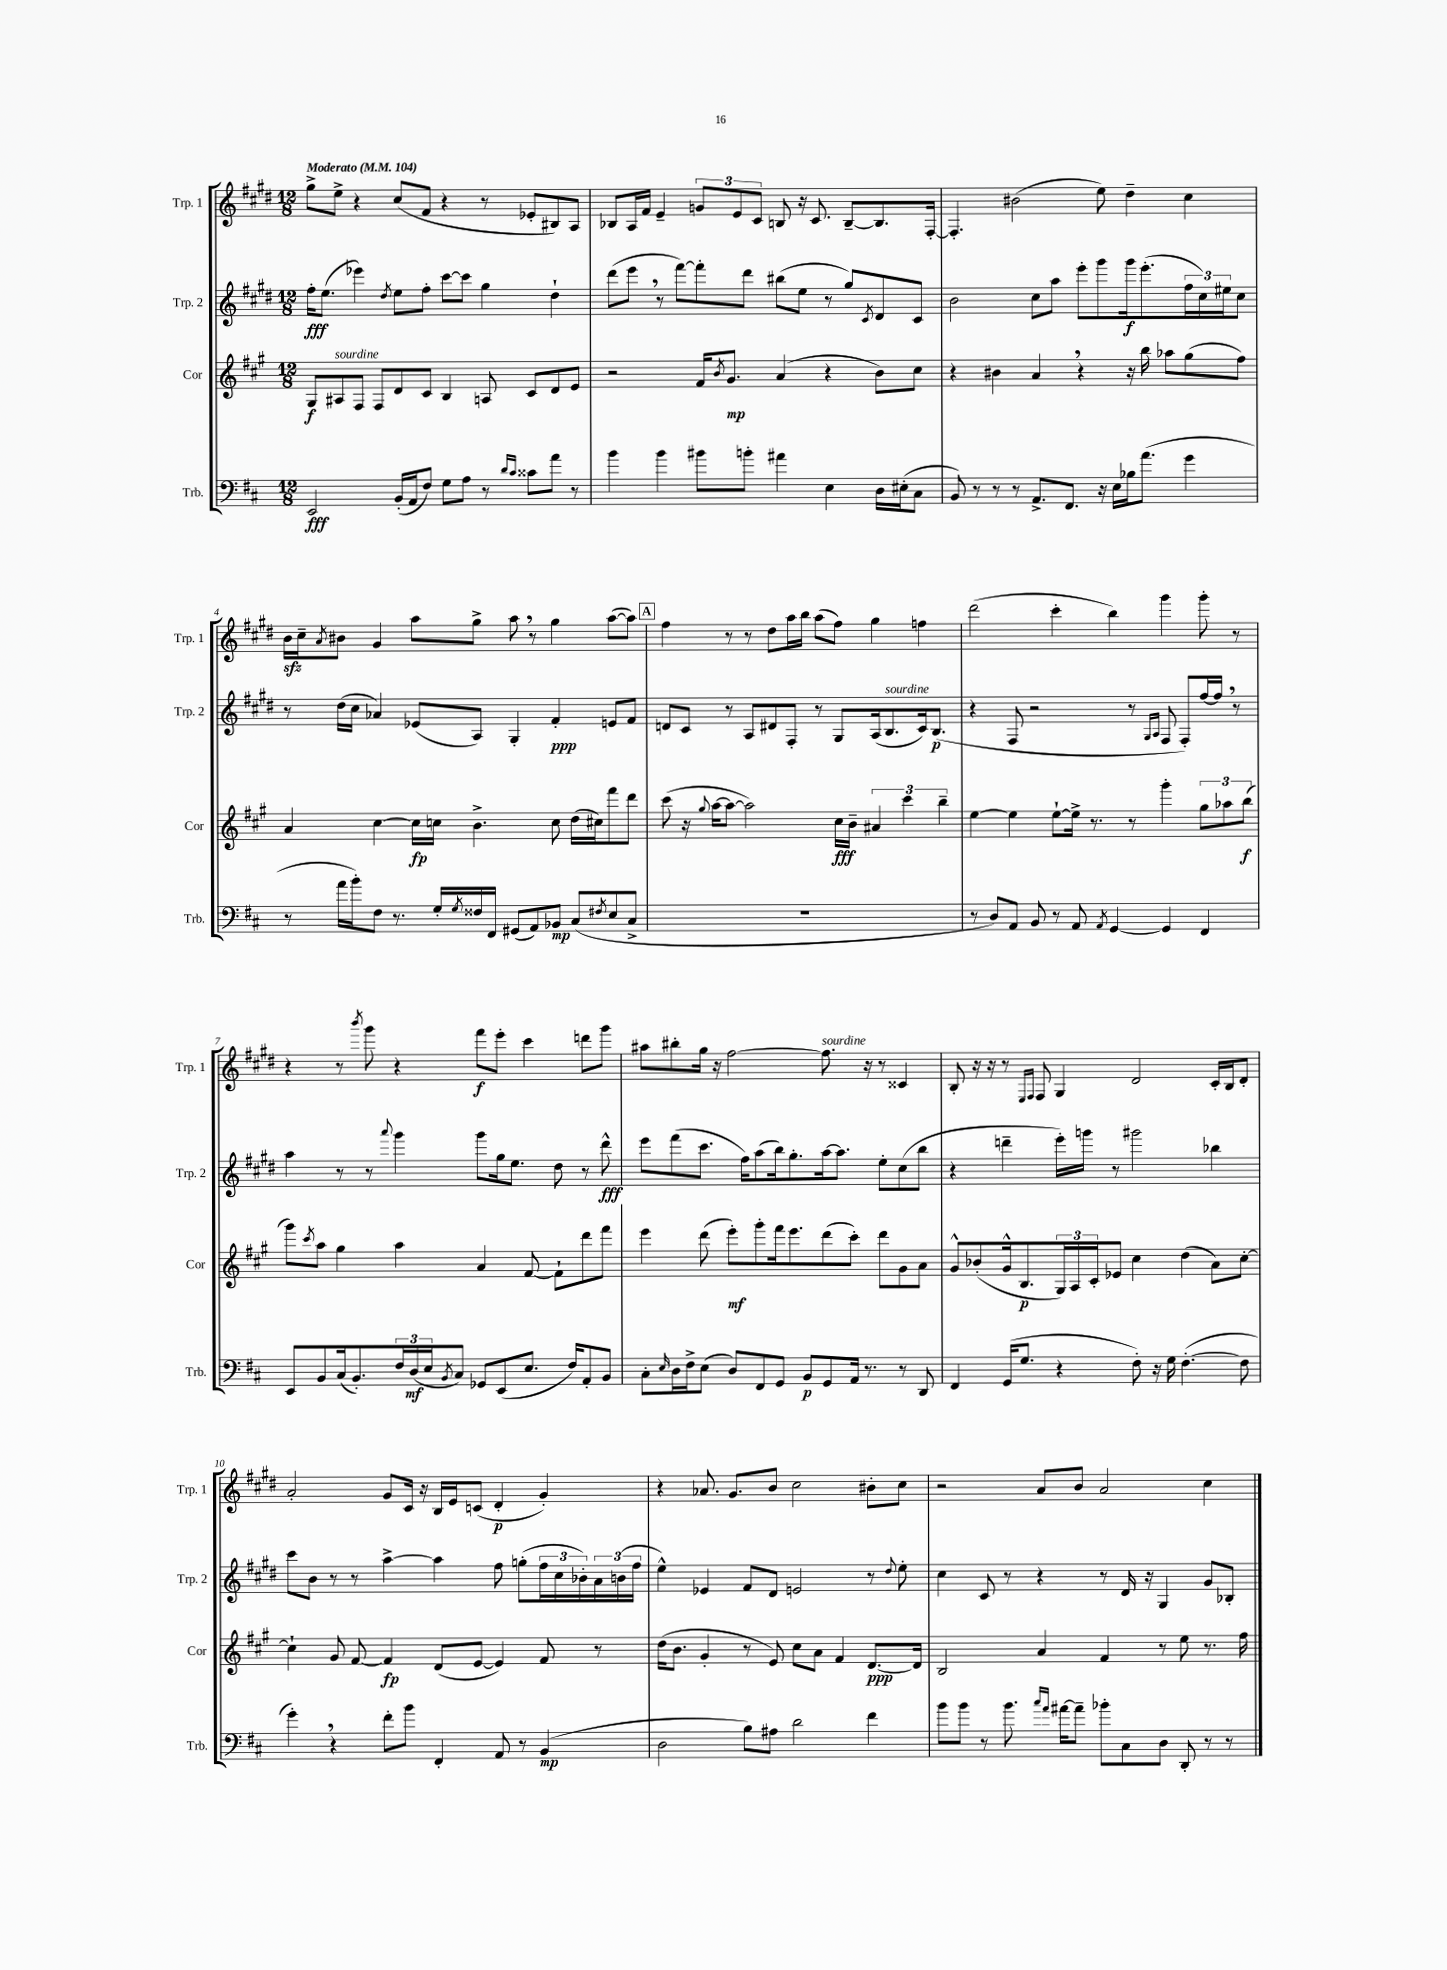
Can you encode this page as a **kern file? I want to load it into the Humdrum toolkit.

**kern	**dynam	**kern	**dynam	**kern	**dynam	**kern	**dynam
*part4	*part4	*part3	*part3	*part2	*part2	*part1	*part1
*staff4	*staff4	*staff3	*staff3	*staff2	*staff2	*staff1	*staff1
*I"Trb.	*	*I"Cor	*	*I"Trp. 2	*	*I"Trp. 1	*
*I'Trb.	*	*I'Cor	*	*I'Trp. 2	*	*I'Trp. 1	*
*clefF4	*	*clefG2	*	*clefG2	*	*clefG2	*
*k[f#c#]	*	*k[f#c#g#]	*	*k[f#c#g#d#]	*	*k[f#c#g#d#]	*
*M12/8	*	*M12/8	*	*M12/8	*	*M12/8	*
*MM104	*	*MM104	*	*MM104	*	*MM104	*
=1	=1	=1	=1	=1	=1	=1	=1
!	!	!	!	!	!	!LO:TX:a:B:t=Moderato	!
2EE/	fff	8G#/L	f	16ff#'\KL	fff	8gg#^\L	.
.	.	.	.	(8.ee\J	.	.	.
!	!	!LO:TX:a:i:t=sourdine	!	!	!	!	!
.	.	8A#X/	.	.	.	8ee^\J	.
.	.	8F#/J	.	4eee-X\)	.	4r	.
.	.	8F#/L	.	.	.	.	.
.	.	.	.	8qdd#/	.	.	.
(16BB'/LL	.	8d/	.	8ee\L	.	(8cc#/L	.
16AA/J	.	.	.	.	.	.	.
8F#/J)	.	8c#/J	.	8ff#'\J	.	8f#/J	.
8G\L	.	4B/	.	[8ccc#\L	.	4r	.
8A\J	.	.	.	8ccc#\J]	.	.	.
8r	.	8An/	.	4gg#\	.	8r	.
16qqd/LL	.	.	.	.	.	.	.
16qqc#/JJ	.	.	.	.	.	.	.
8c##X\L	.	8c#/L	.	.	.	8e-X'/L	.
8a\J	.	8d/	.	4dd#`\	.	8B#X/)	.
8r	.	8e/J	.	.	.	8A/J	.
=2	=2	=2	=2	=2	=2	=2	=2
4b\	.	2r	.	(8ddd#\L	.	8B-X/L	.
.	.	.	.	8eee,\J	.	16A/L	.
.	.	.	.	.	.	16f#/JJ	.
4b\	.	.	.	8r	.	4e~/	.
.	.	.	.	[8fff#\L)	.	.	.
8b#X\L	.	16f#/KL	.	8fff#'\]	.	12gn/L	.
.	.	8qb/	.	.	.	.	.
.	.	8.g#/J	mp	.	.	.	.
.	.	.	.	.	.	12e/	.
8bn'\J	.	.	.	8ddd#\J	.	.	.
.	.	.	.	.	.	12c#/J	.
4a#X\	.	(4a/	.	(8bb#X\L	.	8Bn/	.
.	.	.	.	8ee\J	.	16r	.
.	.	.	.	.	.	8.c#/	.
4E\	.	4r	.	8r	.	.	.
.	.	.	.	8gg#/L)	.	[8B~/L	.
.	.	.	.	8qc#/	.	.	.
16D\LL	.	8b\L)	.	8d#/	.	8.B/]	.
(16E#X'\J	.	.	.	.	.	.	.
8C#\J	.	8cc#\J	.	8c#/J	.	.	.
.	.	.	.	.	.	[16F#'/Jk	.
=3	=3	=3	=3	=3	=3	=3	=3
8BB/)	.	4r	.	2b\	.	4.F#'/]	.
8r	.	.	.	.	.	.	.
8r	.	4b#X\	.	.	.	.	.
8r	.	.	.	.	.	(2b#X\	.
8.AA^/L	.	4a,/	.	8cc#\L	.	.	.
.	.	.	.	8aa\J	.	.	.
8.FF#/J	.	.	.	.	.	.	.
.	.	4r	.	8eee'\L	.	.	.
16r	.	.	.	8ggg#\	.	8ee\)	.
16E\LL	.	.	.	.	.	.	.
16B-X\J	.	16r	.	16ggg#\k	f	4dd#~\	.
(8.a\J	.	16bb\	.	(8.eee'\	.	.	.
.	.	8aa-X\L	.	.	.	.	.
4g\	.	(8gg#\	.	24ff#\L	.	4cc#\	.
.	.	.	.	24cc#\)	.	.	.
.	.	.	.	24ee#X\J	.	.	.
.	.	8ff#\J)	.	8cc#\J	.	.	.
!!LO:LB:g=z
=4	=4	=4	=4	=4	=4	=4	=4
8r	.	4a/	.	8r	.	16bzz\LL	.
.	.	.	.	.	.	16cc#~\J	.
.	.	.	.	.	.	8qa/	.
16a\LL	.	.	.	(16dd#\LL	.	8b#X\J	.
16b'\J)	.	.	.	16cc#\JJ	.	.	.
8F#\J	.	[4cc#\	.	4a-X/)	.	4g#/	.
8.r	.	.	.	.	.	.	.
.	.	16cc#\LL]	fp	(8e-X/L	.	8aa\L	.
16G'/LL	.	16ccn\JJ	.	.	.	.	.
8qG/	.	.	.	.	.	.	.
16F##X/	.	4.b^\	.	8A/J)	.	8gg#^\J	.
16FF#/JJ	.	.	.	.	.	.	.
(8GG#X/L	.	.	.	4G#'/	.	8aa,\	.
8AA/)	.	.	.	.	.	8r	.
8BB-X/J	mp	8cc\	.	4f#'/	ppp	4gg#\	.
(8C#/L	.	(16dd\LL	.	.	.	.	.
.	.	16cc#X\J)	.	.	.	.	.
8qF#X/	.	.	.	.	.	.	.
8E/	.	8fff#\	.	8en/L	.	([8aa\L	.
8C#^/J	.	8ddd\J	.	8f#/J	.	8aa\J])	.
!!LO:REH:place=s1:t=A
=5	=5	=5	=5	=5	=5	=5	=5
1.r	.	(8ccc#\	.	8dn/L	.	4ff#\	.
.	.	16r	.	8c#/J	.	.	.
.	.	8qqgg#/	.	.	.	.	.
.	.	[16aa\KL	.	.	.	.	.
.	.	8aa\J_	.	8r	.	8r	.
.	.	2aa\])	.	8A/L	.	8r	.
.	.	.	.	8d#X/	.	8dd#\L	.
.	.	.	.	8F#'/J	.	16aa\L	.
.	.	.	.	.	.	16bb\JJ	.
.	.	.	.	8r	.	(8aa\L	.
.	.	16cc#\LL	fff	8G#/L	.	8ff#\J)	.
.	.	16b~\JJ	.	.	.	.	.
.	.	6a#X/	.	(16A/k	.	4gg#\	.
!	!	!	!	!LO:TX:a:i:t=sourdine	!	!	!
.	.	.	.	8.B/	.	.	.
.	.	6ccc#\	.	.	.	.	.
.	.	.	.	16c#/k)	.	4ffn\	.
.	.	.	.	(8.B/J	p	.	.
.	.	6bb~\	.	.	.	.	.
=6	=6	=6	=6	=6	=6	=6	=6
8r	.	[4ee\	.	4r	.	(2ddd#\	.
8D/L)	.	.	.	.	.	.	.
8AA/J	.	4ee\]	.	8F#/	.	.	.
8BB/	.	.	.	2r	.	.	.
8r	.	[8ee`\L	.	.	.	4ccc#'\	.
8AA/	.	16ee^\Jk]	.	.	.	.	.
.	.	8.r	.	.	.	.	.
8qAA/	.	.	.	.	.	.	.
[4GG/	.	.	.	.	.	4bb\)	.
.	.	8r	.	8r	.	.	.
.	.	.	.	16qqG#/LL	.	.	.
.	.	.	.	16qqA/JJ	.	.	.
4GG/]	.	4ggg#'\	.	8F#/	.	4ggg#\	.
.	.	.	.	8F#'/L)	.	.	.
4FF#/	.	12gg#\L	.	[16ff#/L	.	8ggg#'\	.
.	.	.	.	16ff#,/JJ]	.	.	.
.	.	12aa-X\	.	.	.	.	.
.	.	.	.	8r	.	8r	.
.	.	(12bb\J	f	.	.	.	.
!!LO:LB:g=z
=7	=7	=7	=7	=7	=7	=7	=7
8EE/L	.	8ggg#\L)	.	4aa\	.	4r	.
.	.	8qccc#/	.	.	.	.	.
8BB/	.	8aa\J	.	.	.	.	.
(16C#/k	.	4gg#\	.	8r	.	8r	.
8.BB'/)	.	.	.	.	.	.	.
.	.	.	.	.	.	8qbbb/	.
.	.	.	.	8r	.	8ggg#\	.
.	.	.	.	8qqaaa/	.	.	.
24F#/L	.	4aa\	.	4ggg#\	.	4r	.
(24D/	mf	.	.	.	.	.	.
24E/J	.	.	.	.	.	.	.
8qBB/	.	.	.	.	.	.	.
8C#/J)	.	.	.	.	.	.	.
8GG-X/L	.	4a/	.	8ggg#\L	.	8fff#\L	f
(8EE/	.	.	.	16gg#\k	.	8eee'\J	.
.	.	.	.	8.ee\J	.	.	.
8.E/J	.	[8f#/	.	.	.	4ccc#\	.
.	.	8f#`\L]	.	8dd#\	.	.	.
16F#/KL)	.	.	.	.	.	.	.
8AA'/	.	8ddd\	.	8r	.	8dddn\L	.
8BB/J	.	8fff#\J	.	8ddd#^^\	fff	8ggg#\J	.
=8	=8	=8	=8	=8	=8	=8	=8
8C#'\L	.	4eee\	.	8eee\L	.	8aa#X\L	.
16qqE/	.	.	.	.	.	.	.
16D\L	.	.	.	(8fff#\	.	8bb#X'\	.
16F#^\J	.	.	.	.	.	.	.
(8E\J	.	(8ddd\	.	8.ccc#\J	.	16gg#\Jk	.
.	.	.	.	.	.	16r	.
8D/L)	.	8eee'\L)	mf	.	.	[2ff#\	.
.	.	.	.	16ff#\KL)	.	.	.
8FF#/	.	8ggg#'\	.	(8aa\	.	.	.
8GG/J	.	16fff#\k	.	16bb\k)	.	.	.
.	.	8.eee\	.	8.gg#'\	.	.	.
8BB/L	p	.	.	.	.	.	.
!	!	!	!	!	!	!LO:TX:a:i:t=sourdine	!
8GG/	.	(8ddd\	.	[16aa\k	.	8.ff#\]	.
.	.	.	.	8.aa\J]	.	.	.
16AA/Jk	.	8ccc#'\J)	.	.	.	.	.
8.r	.	.	.	.	.	16r	.
.	.	8ddd\L	.	8ee'\L	.	8r	.
8r	.	8g#\	.	(8cc#\	.	4c##X/	.
8DD/	.	8a\J	.	8bb\J	.	.	.
=9	=9	=9	=9	=9	=9	=9	=9
4FF#/	.	8g#^^/L	.	4r	.	8B'/	.
.	.	(8b-X'/	.	.	.	16r	.
.	.	.	.	.	.	16r	.
(16GG/KL	.	16g#^^/k	.	4dddn~\	.	8r	.
8.G/J	.	8.B/	p	.	.	.	.
.	.	.	.	.	.	16qqE/LL	.
.	.	.	.	.	.	16qqF#/JJ	.
.	.	.	.	.	.	8F#/	.
4r	.	24G#/L)	.	16eee'\LL)	.	4G#/	.
.	.	24A/	.	.	.	.	.
.	.	.	.	16gggn\JJ	.	.	.
.	.	24c#'/J	.	.	.	.	.
.	.	8e-X/J	.	8r	.	.	.
8F#'\)	.	4cc#\	.	2ggg#X\	.	2d#/	.
16r	.	.	.	.	.	.	.
16G\	.	.	.	.	.	.	.
([4.F#'\	.	(4dd\	.	.	.	.	.
.	.	8a\L)	.	4bb-X\	.	16c#'/LL	.
.	.	.	.	.	.	16B/J	.
8F#\]	.	[8cc#'\J	.	.	.	8d#'/J	.
!!LO:LB:g=z
=10	=10	=10	=10	=10	=10	=10	=10
4g',\)	.	4cc#`\]	.	8ccc#\L	.	2a'/	.
.	.	.	.	8b\J	.	.	.
4r	.	8g#/	.	8r	.	.	.
.	.	[8f#/	.	8r	.	.	.
8f#'\L	.	4f#/]	fp	[4aa^\	.	8g#/L	.
8b\J	.	.	.	.	.	16c#/Jk	.
.	.	.	.	.	.	16r	.
4FF#'/	.	(8d/L	.	4aa\]	.	16B/LL	.
.	.	.	.	.	.	16e/J	.
.	.	[8e/J	.	.	.	(8cn/J	.
8AA/	.	4e/])	.	8ff#\	.	4d#'/	p
8r	.	.	.	(8ggn'\L	.	.	.
(4BB/	mp	8f#/	.	24ff#\L	.	4g#'/)	.
.	.	.	.	24cc#\	.	.	.
.	.	.	.	24b-X'\)	.	.	.
.	.	8r	.	24a\	.	.	.
.	.	.	.	(24bn\	.	.	.
.	.	.	.	24ff#\JJ	.	.	.
=11	=11	=11	=11	=11	=11	=11	=11
2D\	.	(16dd\KL	.	4ee^^\)	.	4r	.
.	.	8.b\J	.	.	.	.	.
.	.	4g#'/	.	4e-X/	.	8.a-X/	.
.	.	.	.	.	.	8.g#/L	.
8B\L)	.	8r	.	8f#/L	.	.	.
8A#X\J	.	8e/)	.	8d#/J	.	8b/J	.
2d\	.	8cc#\L	.	2en/	.	2cc#\	.
.	.	8a\J	.	.	.	.	.
.	.	4f#/	.	.	.	.	.
4f#\	.	[8.d/L	ppp	8r	.	8b#X'\L	.
.	.	.	.	8qqdd#/	.	.	.
.	.	.	.	8ee'\	.	8cc#\J	.
.	.	16d/Jk]	.	.	.	.	.
=12	=12	=12	=12	=12	=12	=12	=12
8b\L	.	2B/	.	4cc#\	.	2r	.
8b\J	.	.	.	.	.	.	.
8r	.	.	.	8c#/	.	.	.
8.b\	.	.	.	8r	.	.	.
.	.	4a/	.	4r	.	8a/L	.
16qqcc#/LL	.	.	.	.	.	.	.
16qqa/JJ	.	.	.	.	.	.	.
[16a#X\KL	.	.	.	.	.	.	.
8a#~\J]	.	.	.	.	.	8b/J	.
8b-X'\L	.	4f#/	.	8r	.	2a/	.
8C#\	.	.	.	16d#/	.	.	.
.	.	.	.	16r	.	.	.
8D\J	.	8r	.	4G#/	.	.	.
8DD'/	.	8ee\	.	.	.	.	.
8r	.	8.r	.	8g#/L	.	4cc#\	.
8r	.	.	.	8B-X'/J	.	.	.
.	.	16ff#\	.	.	.	.	.
==	==	==	==	==	==	==	==
*-	*-	*-	*-	*-	*-	*-	*-
